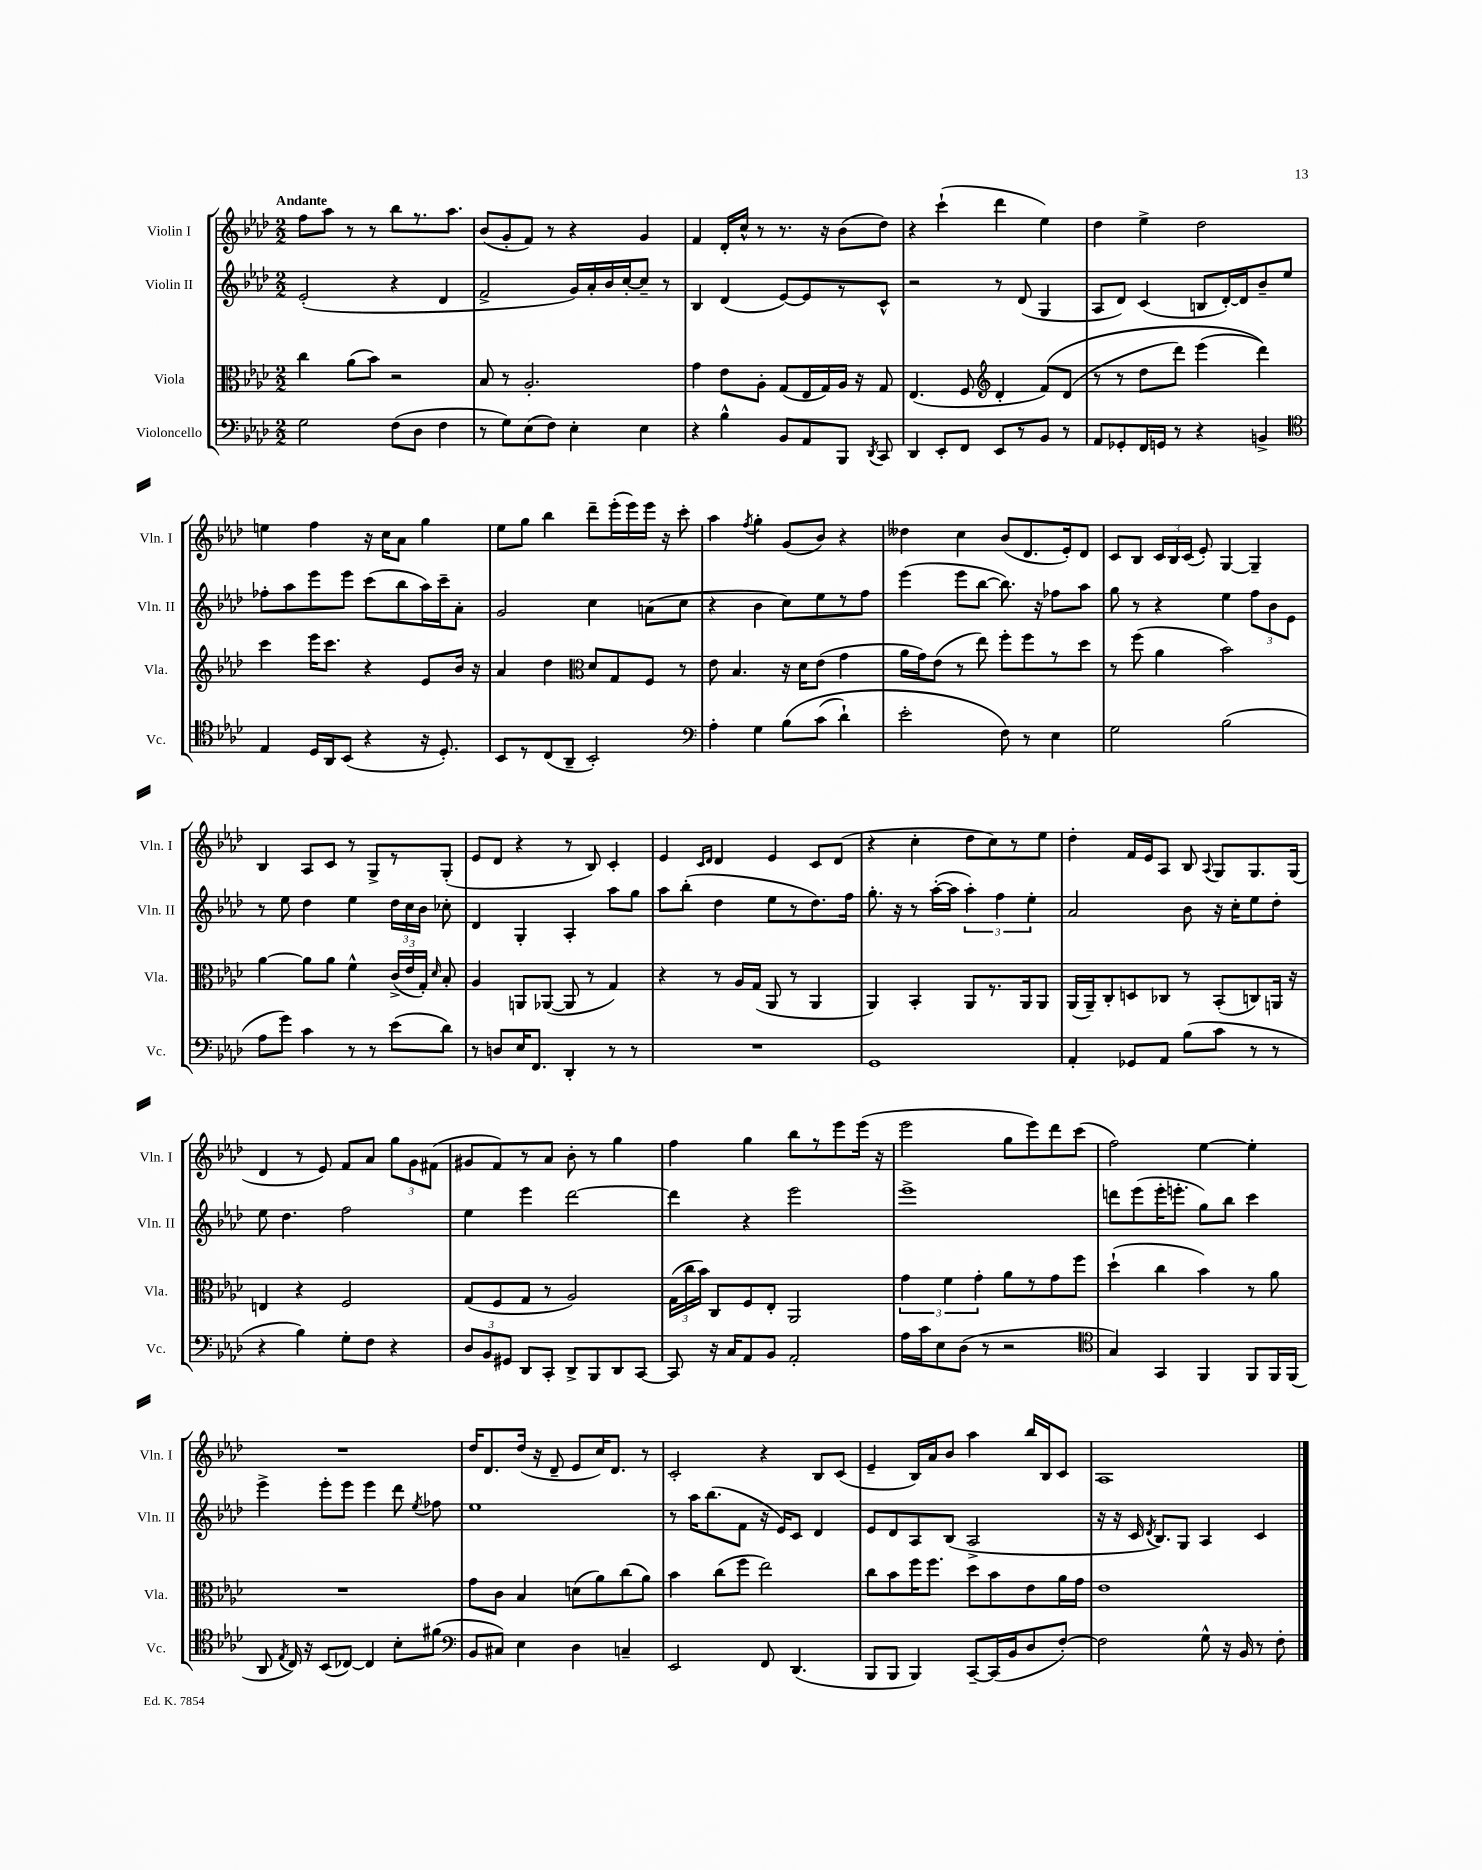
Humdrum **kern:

**kern	**kern	**kern	**kern
*part4	*part3	*part2	*part1
*staff4	*staff3	*staff2	*staff1
*I"Violoncello	*I"Viola	*I"Violin II	*I"Violin I
*I'Vc.	*I'Vla.	*I'Vln. II	*I'Vln. I
*clefF4	*clefC3	*clefG2	*clefG2
*k[b-e-a-d-]	*k[b-e-a-d-]	*k[b-e-a-d-]	*k[b-e-a-d-]
*M2/2	*M2/2	*M2/2	*M2/2
=1	=1	=1	=1
!	!	!	!LO:TX:a:B:t=Andante
2G\	4cc\	(2e-'/	8ff\L
.	.	.	8aa-\J
.	(8a-\L	.	8r
.	8b-\J)	.	8r
(8F\L	2r	4r	8bb-\L
8D-\J	.	.	8.r
4F\	.	4d-/	.
.	.	.	8.aa-\J
=2	=2	=2	=2
8r	8B-/	2f^/	(8b-/L
8G\L)	8r	.	8g'/
(8E-\	2.A-'/	.	8f/J)
8F\J)	.	.	8r
4E-'\	.	16g/LL)	4r
.	.	16a-'/	.
.	.	16b-/	.
.	.	[16cc'/J	.
4E-\	.	8cc~/J]	4g/
.	.	8r	.
=3	=3	=3	=3
4r	4g\	4B-/	4f/
4B-^^\	8e-\L	(4d-/	16d-'/LL
.	.	.	16cc^^/JJ
.	8A-'\J	.	8r
8BB-/L	(8G/L	[8e-/L)	8.r
8AA-/	16E-/L	8e-/]	.
.	16G/)	.	16r
8BBB-/J	16A-/JJ	8r	(8b-\L
.	16r	.	.
8qDD-/	.	.	.
8CC/	8G/	8c^^/J	8dd-\J)
=4	=4	=4	=4
4DD-/	(4.E-/	2r	4r
8EE-'/L	.	.	(4ccc`\
8FF/J	8F/	.	.
*	*clefG2	*	*
8EE-/L	4d-'/	8r	4ddd-\
8r	.	(8d-/	.
8BB-/J	(8f/L)	4G/	4ee-\)
8r	(8d-/J	.	.
=5	=5	=5	=5
8AA-/L	8r	8A-/L	4dd-\
8GG-X'/	8r	8d-/J)	.
16FF/L	8dd-\L	(4c/	4ee-^\
16GGn/JJ	.	.	.
8r	8ddd-\J)	.	.
4r	(4eee-\	8Bn/L	2dd-\
.	.	[16d-'/L)	.
.	.	16d-/J]	.
4BBn^/	4ddd-\))	8b-~/	.
.	.	8ee-/J	.
!!LO:LB:g=z
=6	=6	=6	=6
*clefC4	*	*	*
4E-/	4ccc\	8ff-X'\L	4een\
.	.	8aa-\	.
16D-/LL	16eee-\KL	8eee-\	4ff\
16AA-/J	8.ccc\J	.	.
(8BB-/J	.	8eee-\J	.
4r	4r	(8ccc\L	16r
.	.	.	16cc\KL
.	.	8bb-\	8a-\J
16r	8e-/L	16aa-\L)	4gg\
8.D-'/)	.	16ccc~\J	.
.	16b-/Jk	8a-'\J	.
.	16r	.	.
=7	=7	=7	=7
8BB-/L	4a-/	2g/	8ee-\L
8r	.	.	8gg\J
(8C/	4dd-\	.	4bb-\
8AA-~/J	.	.	.
*	*clefC3	*	*
2BB-'/)	8d-/L	4cc\	8ddd-~\L
.	8G/	.	(16eee-'\L
.	.	.	16eee-\)
.	8F/J	(8an\L	16eee-\JJ
.	.	.	16r
.	8r	8cc\J	8ccc'\
=8	=8	=8	=8
*clefF4	*	*	*
4A-'\	8e-\	4r	4aa-\
.	4.B-/	.	.
.	.	.	8qff/
4G\	.	4b-\	4gg'\
(8B-\L	16r	8cc\L)	(8g/L
.	16d-\KL	.	.
(8c\J	(8e-\J	8ee-\	8b-/J)
4d-`\)	4g\	8r	4r
.	.	8ff\J	.
=9	=9	=9	=9
2e-'\	16a-\LL	(4eee-\	4dd--X\
.	16g\J)	.	.
.	(8e-\J	.	.
.	8r	8eee-\L	4cc\
.	8ee-\)	[8bb-\J	.
8F\)	8ff'\L	8.bb-\])	(8b-/L
8r	8ff\	.	8.d-/
.	.	16r	.
4E-\	8r	8ff-X\L	.
.	.	.	16e-'/k)
.	8dd-\J	8aa-\J	8d-/J
=10	=10	=10	=10
2G\	8r	8gg\	8c/L
.	(8ff\	8r	8B-/J
.	4a-\	4r	24c/LL
.	.	.	24B-/
.	.	.	(24c/JJ
.	.	.	8e-'/)
(2B-\	2b-\)	4ee-\	[4G/
.	.	12ff\L	4G~/]
.	.	12b-\	.
.	.	12e-\J	.
!!LO:LB:g=z
=11	=11	=11	=11
8A-\L	[4a-\	8r	4B-/
8g\J)	.	8ee-\	.
4c\	8a-\L]	4dd-\	8A-/L
.	8a-\J	.	8c/J
8r	4f^^\	4ee-\	8r
8r	.	.	8G^/L
(8e-\L	(24c^/LL	24dd-\LL	8r
.	24e-/	24cc\	.
.	24G'/JJ)	24b-\JJ	.
.	16qqd-/	.	.
8d-\J)	8B-'/	8cc-X'\	(8G'/J
=12	=12	=12	=12
8r	4A-/	4d-/	8e-/L
8Dn/L	.	.	8d-/J
16E-/K	8AAn/L	4G'/	4r
8.FF/J	.	.	.
.	([8AA-X/J	.	.
4DD-'/	8AA-/]	4A-'/	8r
.	8r	.	8B-/)
8r	4G/)	8aa-\L	4c'/
8r	.	8gg\J	.
=13	=13	=13	=13
1r	4r	8aa-\L	4e-/
.	.	(8bb-'\J	.
.	.	.	16qqc/LL
.	.	.	16qqd-/JJ
.	8r	4dd-\	4d-/
.	16A-/LL	.	.
.	(16G/JJ	.	.
.	8AA-/	8ee-\L	4e-/
.	8r	8r	.
.	4AA-/	8.dd-\)	8c/L
.	.	.	(8d-/J
.	.	16ff\Jk	.
=14	=14	=14	=14
1GG	4AA-/)	8.gg'\	4r
.	.	16r	.
.	4BB-'/	8r	4cc'\
.	.	([16aa-'\LL	.
.	.	16aa-\JJ]	.
.	8AA-/L	6aa-'\)	8dd-\L
.	8.r	.	8cc\)
.	.	6ff\	.
.	.	.	8r
.	16AA-/k	.	.
.	.	6ee-'\	.
.	8AA-/J	.	8ee-\J
=15	=15	=15	=15
4AA-'/	(16AA-/LL	2a-/	4dd-'\
.	16AA-~/J)	.	.
.	8C'/	.	.
8GG-X/L	8Dn/	.	16f/LL
.	.	.	16e-/J
8AA-/J	8C-X/J	.	8A-/J
(8B-\L	8r	8b-\	8B-/
.	.	.	8qqA-/
8c\J	(8BB-'/L	16r	8G/L
.	.	16cc'\KL	.
8r	8Cn/)	8ee-\	8.G/
8r	16AAn/Jk	8dd-'\J	.
.	16r	.	(16G/Jk
!!LO:LB:g=z
=16	=16	=16	=16
4r	4En/	8ee-\	4d-/
.	.	4.dd-\	.
4B-\)	4r	.	8r
.	.	.	8e-/)
8G'\L	2F/	2ff\	8f/L
8F\J	.	.	8a-/J
4r	.	.	12gg\L
.	.	.	12g\
.	.	.	(12f#X\J
=17	=17	=17	=17
12D-/L	(8G/L	4ee-\	8g#X/L
12BB-/	.	.	.
.	8F/	.	8f/)
12GG#X/J	.	.	.
8DD-/L	8G/J	4eee-\	8r
8CC'/J	8r	.	8a-/J
8DD-^/L	2A-/)	[2ddd-\	8b-'\
8BBB-/	.	.	8r
8DD-/	.	.	4gg\
[8CC/J	.	.	.
=18	=18	=18	=18
8CC/]	(24G\LL	4ddd-\]	4ff\
.	24cc\	.	.
.	24b-\JJ)	.	.
16r	8C/L	.	.
16C/KL	.	.	.
8AA-/	8F/	4r	4gg\
8BB-/J	8E-'/J	.	.
2AA-'/	2AA-/	2eee-\	8bb-\L
.	.	.	8r
.	.	.	8eee-\
.	.	.	(16eee-\Jk
.	.	.	16r
=19	=19	=19	=19
16A-\LL	6g\	1eee-^	2eee-\
16c\J	.	.	.
8E-\	.	.	.
.	6f\	.	.
(8D-\J	.	.	.
.	6g'\	.	.
8r	.	.	.
2r	8a-\L	.	8gg\L
.	8r	.	8eee-\)
.	8g\	.	8ddd-\
.	8ff\J	.	(8ccc\J
=20	=20	=20	=20
*clefC4	*	*	*
4G/)	(4dd-`\	8dddn\L	2ff\)
.	.	(8eee-\	.
4GG/	4cc\	16eee-'\K	.
.	.	8.eeen'\J	.
4FF/	4b-\)	8gg\L)	[4ee-\
.	.	8bb-\J	.
8FF/L	8r	4ccc\	4ee-'\]
16FF/L	8a-\	.	.
(16FF/JJ	.	.	.
!!LO:LB:g=z
=21	=21	=21	=21
8AA-/	1r	4eee-^\	1r
8qE-/	.	.	.
16C/)	.	.	.
16r	.	.	.
(8BB-/L	.	8eee-'\L	.
[8C-X/J)	.	8eee-\J	.
4C-/]	.	4eee-\	.
8B-'\L	.	8ddd-\	.
.	.	8qee-/	.
(8f#X\J	.	8ff-X\	.
=22	=22	=22	=22
*clefF4	*	*	*
8BB-/L	8g\L	1ee-	16dd-/KL
.	.	.	8.d-/
8C#X/J)	8c\J	.	.
4E-\	4B-/	.	(16dd-/Jk
.	.	.	16r
.	.	.	8d-~/
4D-\	(8dn\L	.	8e-/L
.	8a-\)	.	16cc/K)
.	.	.	8.d-/J
4Cn~/	(8cc\	.	.
.	8a-\J)	.	8r
=23	=23	=23	=23
2EE-/	4b-\	8r	2c'/
.	.	16aa-\KL	.
.	.	(8.bb-\	.
.	(8cc\L	.	.
.	8ff\J	8f\J	.
8FF/	2ee-\)	16r	4r
.	.	16e-/KL)	.
(4.DD-/	.	8c/J	.
.	.	4d-/	8B-/L
.	.	.	(8c/J
=24	=24	=24	=24
8BBB-/L	8cc\L	8e-/L	4e-~/
8BBB-/J	8b-\	8d-/	.
4BBB-/)	16ff\K	8A-/	16B-/LL)
.	8.ff\J	.	16a-/J
.	.	(8B-/J	8b-/J
[8CC~/L	8dd-\L	2A-^/	4aa-\
(16CC/L]	8b-\	.	.
16BB-/J	.	.	.
8D-/	8e-\	.	16bb-/LL
.	.	.	16B-/J
[8F'/J)	16a-\L	.	8c/J
.	16g\JJ	.	.
=25	=25	=25	=25
2F\]	1e-	16r	1A-
.	.	16r	.
.	.	16c/	.
.	.	8qd-/	.
.	.	8.B-/L)	.
.	.	8G/J	.
8G^^\	.	4A-/	.
16r	.	.	.
16BB-/	.	.	.
8r	.	4c/	.
8F'\	.	.	.
==	==	==	==
*-	*-	*-	*-
